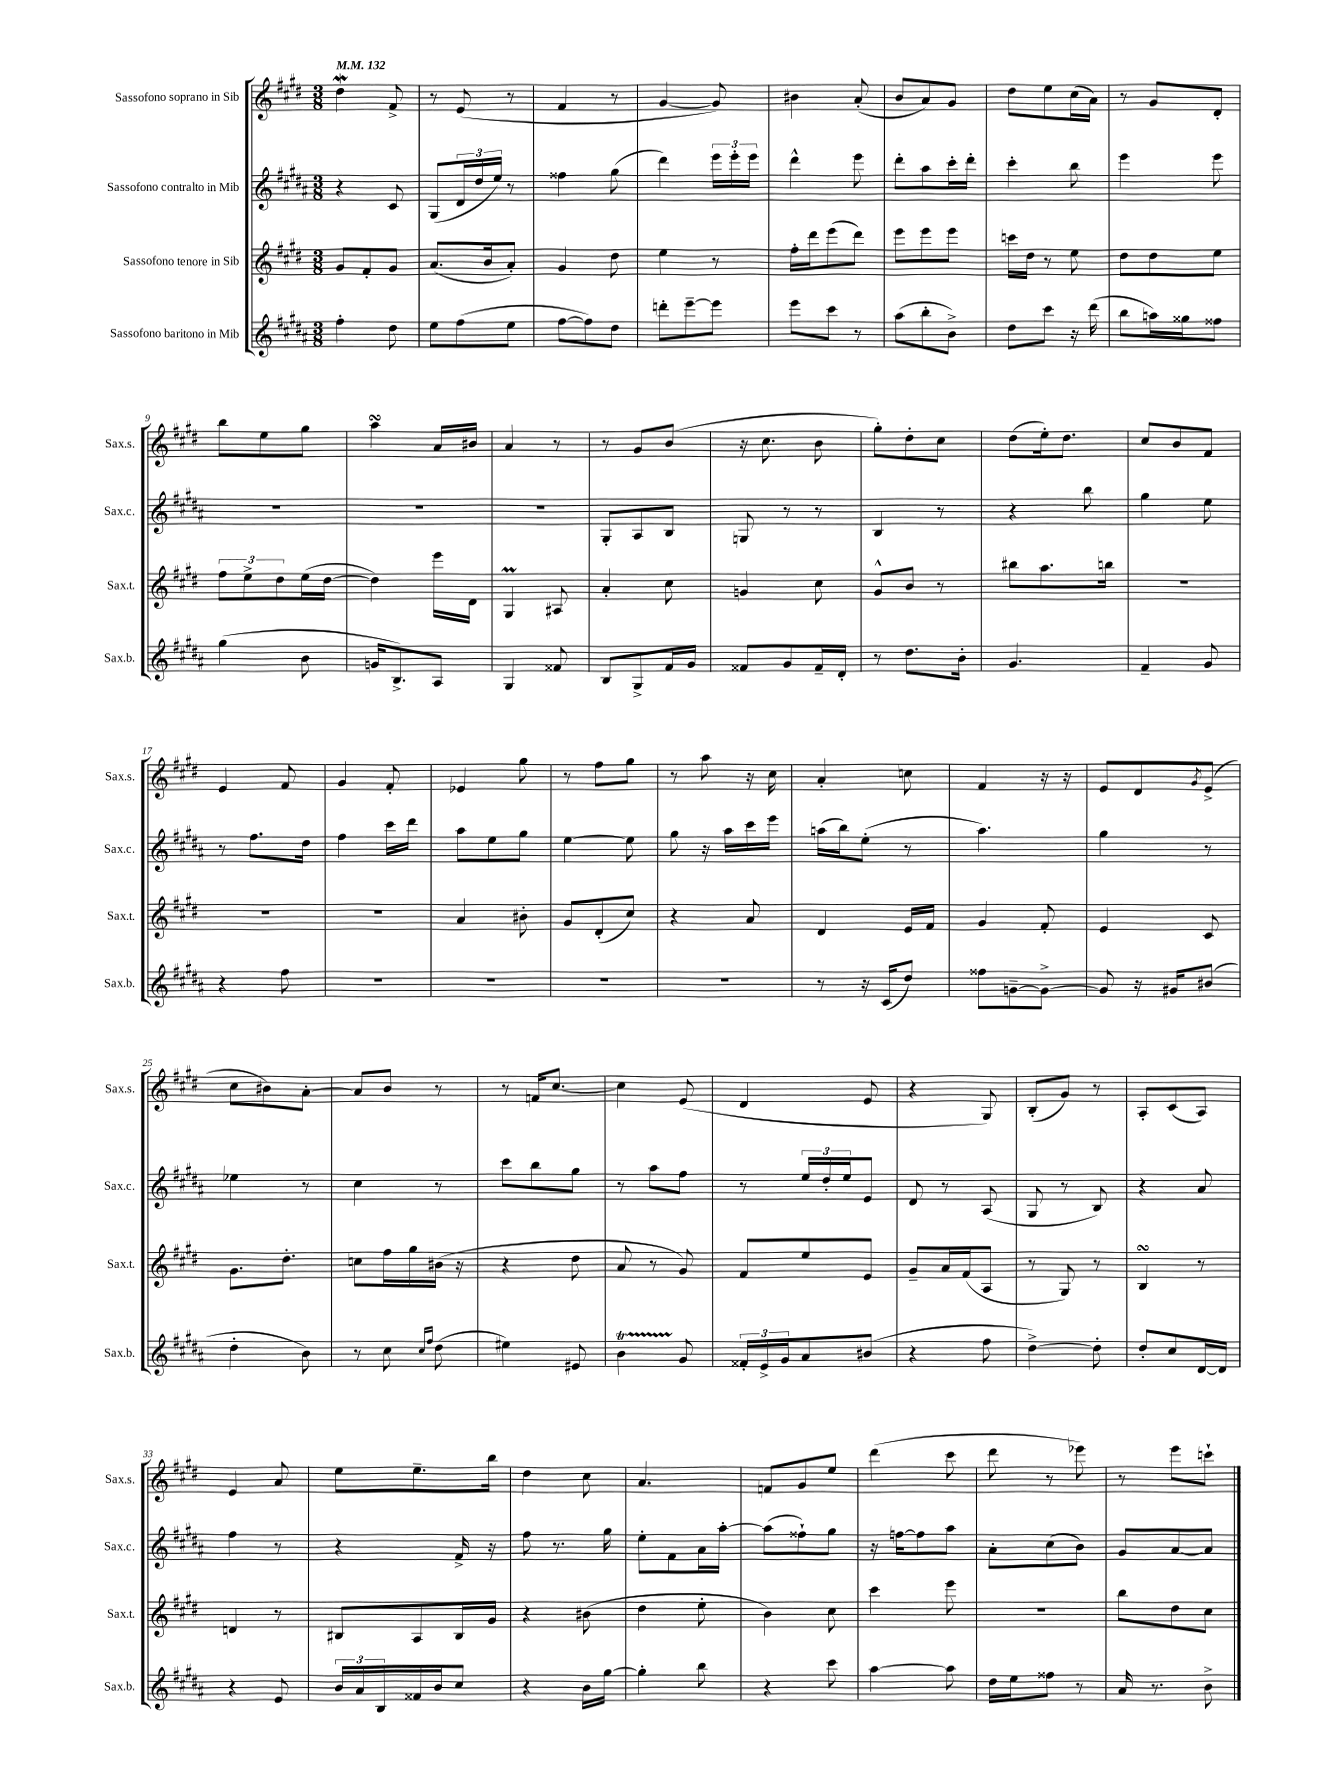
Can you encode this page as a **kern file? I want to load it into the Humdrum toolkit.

**kern	**kern	**kern	**kern
*staff4	*staff3	*staff2	*staff1
*clefG2	*clefG2	*clefG2	*clefG2
*k[f#c#g#d#a#]	*k[f#c#g#d#]	*k[f#c#g#d#a#]	*k[f#c#g#d#]
*M3/8	*M3/8	*M3/8	*M3/8
*MM132	*MM132	*MM132	*MM132
4ff#'	8g#	4r	4dd#
.	8f#'	.	.
8dd#	8g#	8c#	8f#^
=	=	=	=
8ee	(8.a	(8G#	8r
(8ff#	.	24d#	(8e
.	.	24dd#	.
.	16b	.	.
.	.	24ee)	.
8ee	8a')	8r	8r
=	=	=	=
[8ff#	4g#	4ff##	4f#
8ff#])	.	.	.
8dd#	8dd#	(8gg#	8r
=	=	=	=
8ddd'	4ee	4ddd#)	[4g#
[8eee~	.	.	.
8eee]	8r	24eee	8g#])
.	.	24eee'	.
.	.	24eee	.
=	=	=	=
8eee	16ff#'	4ddd#^^	4b#
.	16ddd#	.	.
8ccc#	(8eee	.	.
8r	8ddd#)	8eee	(8a'
=	=	=	=
(8aa#	8eee	8ddd#'	8b
8bb'	8eee	8aa#	8a)
8b^)	8eee	16ccc#'	8g#
.	.	16ddd#'	.
=	=	=	=
8dd#	16ccc	4ccc#'	8dd#
.	16dd#	.	.
8ccc#	8r	.	8ee
16r	8ee	8bb	(16cc#
(16ddd#	.	.	16a)
=	=	=	=
8bb	8dd#	4eee	8r
16aa)	8dd#	.	8g#
16gg##	.	.	.
8ff##	8ee	8eee	8d#'
=	=	=	=
(4gg#	12ff#	4.r	8bb
.	12ee^	.	.
.	.	.	8ee
.	12dd#	.	.
8b	(16ee	.	8gg#
.	[16dd#	.	.
=	=	=	=
16g	4dd#])	4.r	4aa
8.B^)	.	.	.
8A#	16eee	.	16a
.	16d#	.	16b#
=	=	=	=
4G#	4G#	4.r	4a
8f##	8A#	.	8r
=	=	=	=
8B	4a'	8G#'	8r
8G#^	.	8A#	8g#
16f#	8cc#	8B	(8b
16g#	.	.	.
=	=	=	=
8f##	4g	8G	16r
.	.	.	8.cc#
8g#	.	8r	.
16f##~	8cc#	8r	8b
16d#'	.	.	.
=	=	=	=
8r	8g#^^	4B	8gg#')
8.dd#	8b	.	8dd#'
.	8r	8r	8cc#
16b'	.	.	.
=	=	=	=
4.g#	8bb#	4r	(8dd#
.	8.aa	.	16ee')
.	.	.	8.dd#
.	.	8bb	.
.	16bb	.	.
=	=	=	=
4f#~	4.r	4gg#	8cc#
.	.	.	8b
8g#	.	8ee	8f#
=	=	=	=
4r	4.r	8r	4e
.	.	8.ff#	.
8ff#	.	.	8f#
.	.	16dd#	.
=	=	=	=
4.r	4.r	4ff#	4g#
.	.	16ccc#	8f#'
.	.	16ddd#	.
=	=	=	=
4.r	4a	8aa#	4e-
.	.	8ee	.
.	8b#'	8gg#	8gg#
=	=	=	=
4.r	8g#	[4ee	8r
.	(8d#'	.	8ff#
.	8cc#)	8ee]	8gg#
=	=	=	=
4.r	4r	8gg#	8r
.	.	16r	8aa
.	.	16aa#	.
.	8a	16ccc#	16r
.	.	16eee	16cc#
=	=	=	=
8r	4d#	(16aa	4a'
.	.	16bb)	.
16r	.	(8ee'	.
(16c#	.	.	.
8dd#)	16e	8r	8cc
.	16f#	.	.
=	=	=	=
8ff##	4g#	4.aa#)	4f#
[8g~	.	.	.
8g^_	8f#'	.	16r
.	.	.	16r
=	=	=	=
8g]	4e	4gg#	8e
16r	.	.	8d#
16g#	.	.	.
.	.	.	8qg#
(8b#	8c#	8r	(8e^
=	=	=	=
4dd#'	8.g#	4ee-	8cc#
.	.	.	8b#)
.	8.dd#'	.	.
8b)	.	8r	[8a'
=	=	=	=
8r	8cc	4cc#	8a]
8cc#	16ff#	.	8b
.	16gg#	.	.
16qqcc#	.	.	.
16qqff#	.	.	.
(8dd#	(16b#	8r	8r
.	16r	.	.
=	=	=	=
4ee#)	4r	8ccc#	8r
.	.	8bb	16f
.	.	.	[8.cc#
8e#	8dd#	8gg#	.
=	=	=	=
4b	8a	8r	4cc#]
.	8r	8aa#	.
8g#	8g#)	8ff#	(8e
=	=	=	=
24f##'	8f#	8r	4d#
24e^	.	.	.
24g#	.	.	.
8a#	8ee	24ee	.
.	.	24dd#'	.
.	.	24ee	.
(8b#	8e	8e	8e
=	=	=	=
4r	8g#~	8d#	4r
.	16a	8r	.
.	(16f#	.	.
8ff#	8A	(8A#	8G#)
=	=	=	=
[4dd#^)	8r	8G#	(8B'
.	8G#)	8r	8g#)
8dd#']	8r	8B)	8r
=	=	=	=
8dd#'	4B	4r	8A'
8cc#	.	.	(8c#
[16d#	8r	8a#	8A)
16d#]	.	.	.
=	=	=	=
4r	4d	4ff#	4e
8e	8r	8r	8a
=	=	=	=
24b	8B#	4r	8ee
24a#	.	.	.
24B	.	.	.
16f##	8A	.	8.ee~
16b	.	.	.
8cc#	16B#	16f#^	.
.	16g#	16r	16bb
=	=	=	=
4r	4r	8ff#	4dd#
.	.	8.r	.
16b	(8b#	.	8cc#
[16gg#	.	16gg#	.
=	=	=	=
4gg#']	4dd#	8ee'	4.a
.	.	8f#	.
8bb	8ee'	16a#	.
.	.	[16aa#'	.
=	=	=	=
4r	4b)	(8aa#]	8f
.	.	8ff##`)	8g#
8ccc#	8cc#	8gg#	8ee
=	=	=	=
[4aa#	4ccc#	16r	(4ddd#
.	.	[16ff	.
.	.	8ff]	.
8aa#]	8eee	8aa#	8ccc#
=	=	=	=
16dd#	4.r	8a#'	8ddd#
16ee	.	.	.
8ff##	.	(8cc#	8r
8r	.	8b)	8eee-)
=	=	=	=
16a#	8bb	8g#	8r
8.r	.	.	.
.	8dd#	[8a#	8eee
8b^	8cc#	8a#]	8ccc`
==	==	==	==
*-	*-	*-	*-
